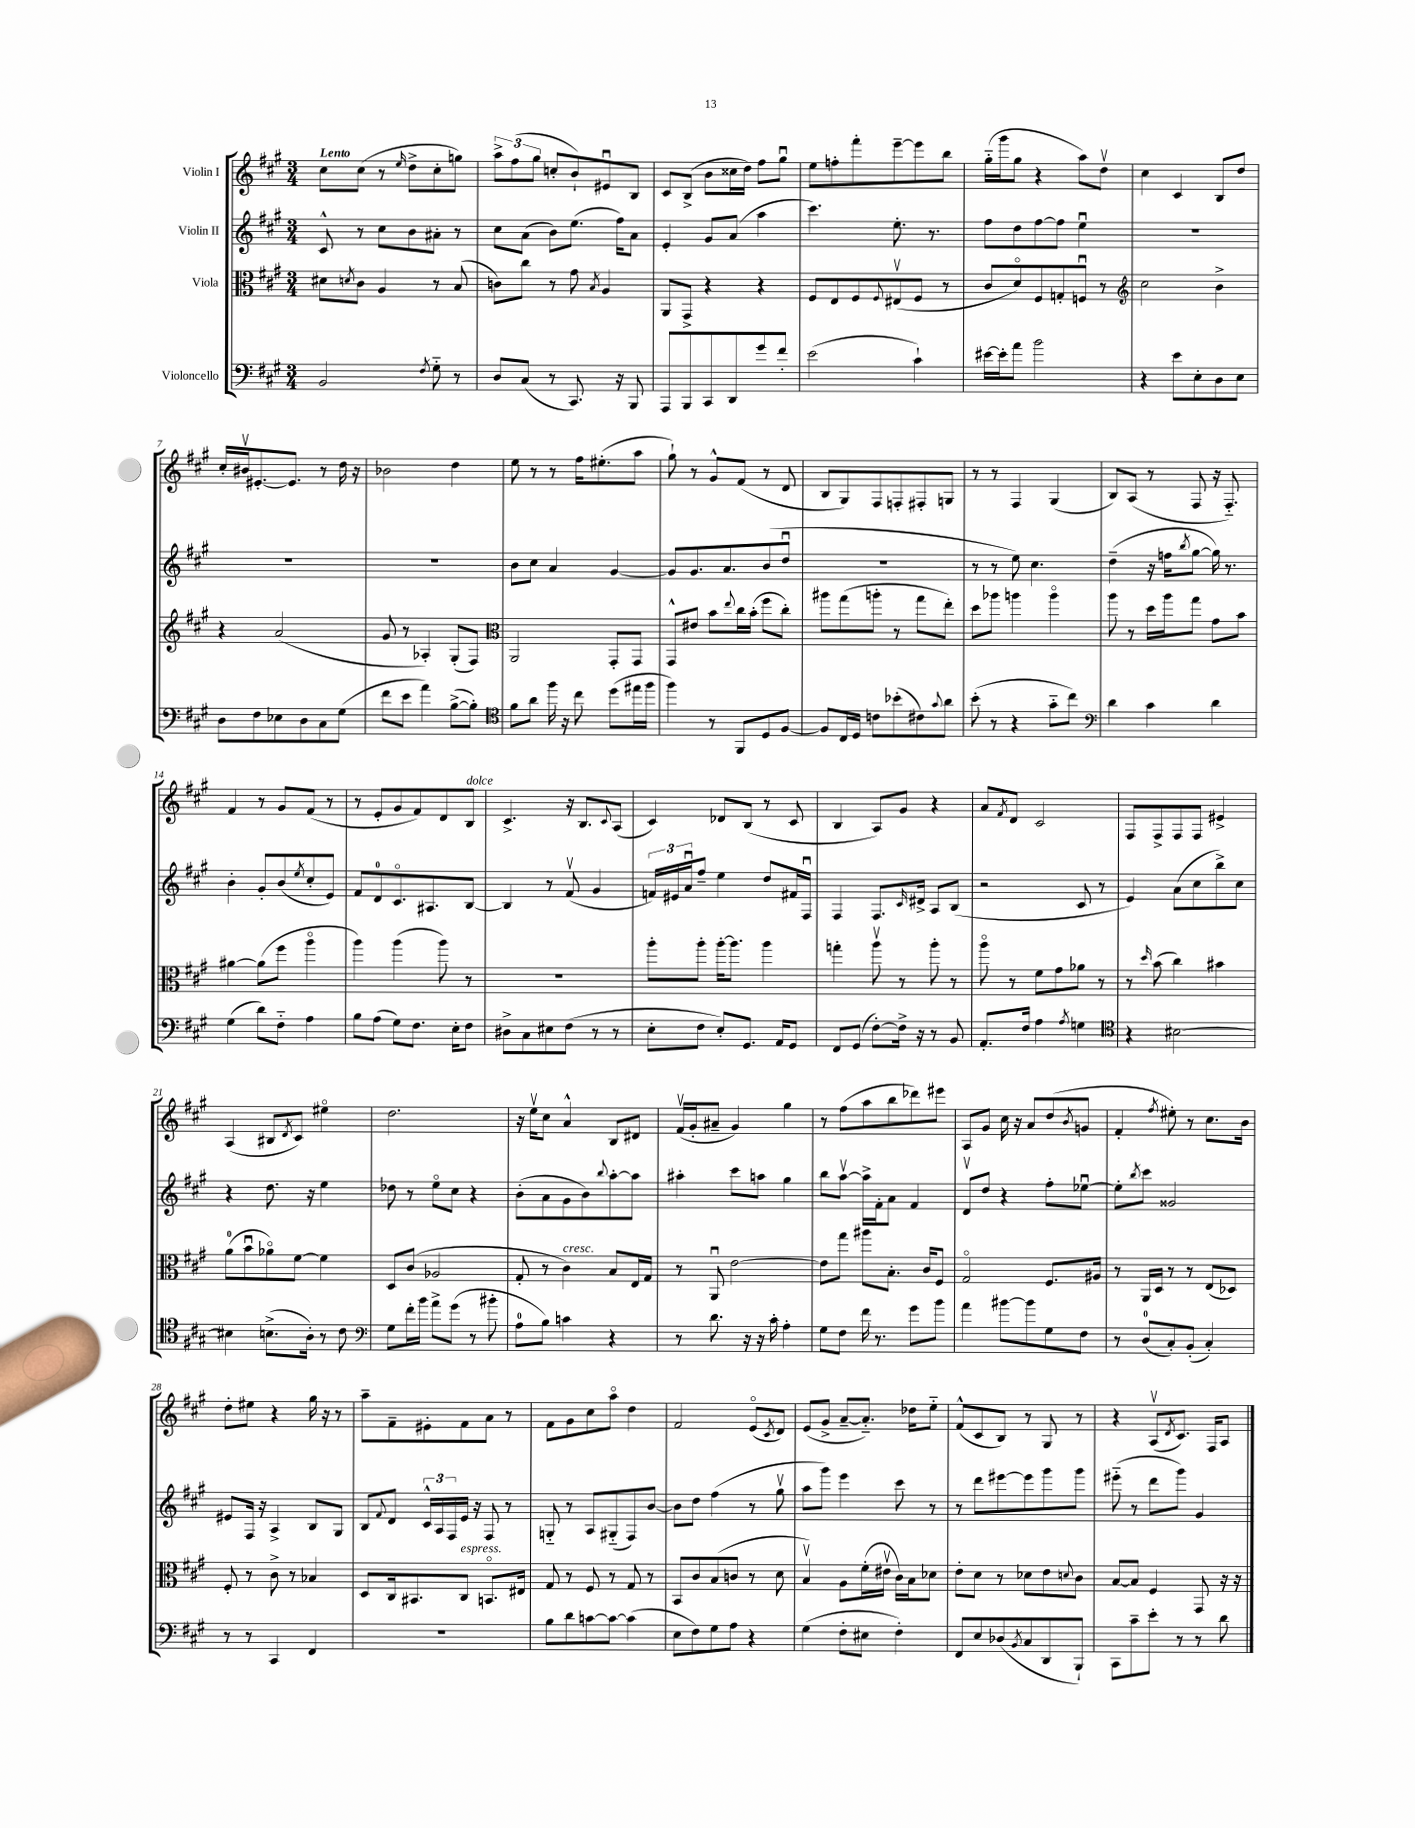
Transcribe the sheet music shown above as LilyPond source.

<<
\new StaffGroup <<
\new Staff = "s0" \with { instrumentName = "Violin I" } {
    \clef treble \key a \major \numericTimeSignature \time 3/4 \tempo "Lento"
    cis''8 cis''8( r8 \grace { e''16 } d''8-> cis''8-. g''8) |
    \tuplet 3/2 { a''8-> fis''8( gis''8 } c''8-. b'8-!) eis'8\downbow b8 |
    cis'8 b8->( b'8 cisis''16 d''16) fis''8 gis''8\downbow |
    e''8 f''8-. fis'''8-. e'''8~-- e'''8 b''8 |
    gis''16-_( gis'''16 gis''8 r4 a''8) d''8\upbow |
    cis''4 cis'4 b8 d''8 |
    cis''16-. bis'16\upbow eis'8.~-. eis'8. r8 d''16 r16 |
    bes'2 d''4 |
    e''8 r8 r8 fis''16 eis''8.-.( a''8 |
    gis''8-!) r8 gis'8-^ fis'8( r8 d'8 |
    b8 gis8) fis8 f8-. fis8-. g8 |
    r8 r8 fis4 gis4( |
    b8) a8( r8 fis8 r16 fis8.-_) |
    fis'4 r8 gis'8 fis'8( r8 |
    r8 e'8-. gis'8 fis'8) d'8 b8^\markup { \italic "dolce" } |
    cis'4.-> r16 b8. \appoggiatura { cis'8 } a8( |
    cis'4) des'8 b8( r8 cis'8 |
    b4 a8) gis'8 r4 |
    a'8 \acciaccatura { fis'8 } d'8 cis'2 |
    fis8 fis8-> fis8 fis8 eis'4-> |
    a4( bis8 \acciaccatura { d'8 } cis'8) eis''4\flageolet |
    d''2. |
    r16 e''16\upbow cis''8 a'4-^ b8 dis'8 |
    fis'16\upbow( gis'16-. ais'8-- gis'4) gis''4 |
    r8 fis''8( a''8 b''8 des'''8) eis'''8 |
    a8 gis'8 cis''16 r16 a'8 d''8( \acciaccatura { b'8 } g'8 |
    fis'4-. \acciaccatura { fis''8 } eis''8-.) r8 cis''8. b'16 |
    d''8-. eis''8 r4 gis''16 r16 r8 |
    a''8-- fis'8-- eis'8-. fis'8 a'8 r8 |
    fis'8 gis'8 cis''8 a''8\flageolet d''4 |
    fis'2 e'8\flageolet( \acciaccatura { cis'8 } d'8) |
    e'8( gis'8-> a'8~-- a'8.-_) des''16 e''8-_ |
    fis'8-^( cis'8 b8) r8 gis8 r8 |
    r4 a8\upbow( \acciaccatura { d'8 } cis'8.) fis16 a8 \bar "|." |
}
\new Staff = "s1" \with { instrumentName = "Violin II" } {
    \clef treble \key a \major \numericTimeSignature \time 3/4
    cis'8-^ r8 cis''8 b'8 ais'8-. r8 |
    cis''8 a'8( b'8) e''8.( fis''16) a'8 |
    e'4-. gis'8 a'8( a''4 |
    cis'''4.) e''8.-. r8. |
    fis''8 d''8 fis''8~ fis''8 e''4\downbow |
    R2. |
    R2. |
    R2. |
    b'8 cis''8 a'4 gis'4~ |
    gis'8 gis'8. a'8. b'8( d''8\downbow |
    R2. |
    r8 r8 e''8) cis''4. |
    d''4--( r16 f''16 \acciaccatura { b''8 } gis''8~ gis''16) r8. |
    b'4-. gis'8-. b'8( \acciaccatura { e''8 } cis''8-. e'8) |
    fis'8 d'8-0 cis'8.\flageolet ais8. b8~ |
    b4 r8 fis'8\upbow( gis'4 |
    \tuplet 3/2 { f'16) eis'16 a'16\downbow } fis''8-- e''4 d''8 fis'16 fis16\downbow |
    fis4 fis8. \grace { cis'16 } dis'16-> a8 b8( |
    r2 cis'8 r8 |
    e'4) a'8( cis''8 b''8->) cis''8 |
    r4 d''8. r16 e''4 |
    des''8 r8 e''8\flageolet cis''8 r4 |
    b'8-.( a'8 gis'8 b'8) \appoggiatura { b''8 } a''8~-. a''8 |
    ais''4-. cis'''8 a''8 gis''4 |
    b''8 a''8~\upbow a''16-> fis'16-. a'8 fis'4 |
    d'8\upbow d''8 r4 fis''8-. ees''8~\downbow |
    ees''8-. \acciaccatura { b''8 } cis'''8 gisis'2 |
    eis'8 fis16 r16 a4-> b8 gis8 |
    b8 \appoggiatura { fis'8 } d'8 \tuplet 3/2 { cis'16-^ a16 fis16 } e'16 r16 fis8 r8 |
    g8-_ r8 a8 gis8-_( fis8) b'8~ |
    b'8 d''8 fis''4( r8 gis''8\upbow |
    a''8 gis'''8) e'''4 cis'''8 r8 |
    r8 d'''8 eis'''8~ eis'''8 gis'''8 gis'''8 |
    eis'''8-_( r8 d'''8 gis'''8) gis'4 \bar "|." |
}
\new Staff = "s2" \with { instrumentName = "Viola" } {
    \clef alto \key a \major \numericTimeSignature \time 3/4
    dis'8 \acciaccatura { d'8 } cis'8 a4 r8 b8( |
    c'8) cis''8 r8 gis'8 \acciaccatura { b8 } a4 |
    a,8 gis,8-> r4 r4 |
    fis8 e8 fis8 \appoggiatura { fis8 } eis8\upbow( fis8 r8 |
    cis'8 d'8\flageolet) fis8 g8-. f8\downbow r8 |
    \clef treble cis''2 b'4-> |
    r4 a'2( |
    gis'8 r8 aes4-.) gis8-.( fis8) |
    \clef alto a,2 gis,8-. gis,8 |
    gis,8-^ eis'8 b'8 \appoggiatura { e''8 } cis''16 b'16-.( fis''8 cis''8-.) |
    ais''8 gis''8( a''8-. r8 gis''8 e''8-.) |
    d''8 aes''8 a''4 a''4\flageolet |
    a''8 r8 d''16 a''16 gis''8 gis'8 b'8 |
    ais'4~ ais'8( fis''8 a''4\flageolet |
    a''4) a''4( a''8) r8 |
    R2. |
    a''8-. a''8-. a''16~-. a''8. a''4 |
    g''4-. a''8\upbow r8 a''8-. r8 |
    a''8\flageolet r8 fis'8 gis'8 aes'8 r8 |
    r8 \grace { d''16 } b'8( cis''4) bis'4 |
    a'8-0( b'8\downbow aes'8\flageolet) fis'8~ fis'4 |
    d8 cis'8( aes2 |
    gis8-. r8 cis'4^\markup { \italic "cresc." }) b8 e16 gis16 |
    r8 a,8\downbow e'2~ |
    e'8 gis''8 ais''8 b8.-. cis'16 fis8 |
    gis2\flageolet fis8. ais16 |
    r8 a,16 d16 r8 r8 e8( des8) |
    fis8-. r8 cis'8-> r8 bes4 |
    d8 cis16 bis,8. cis8^\markup { \italic "espress." } b,8.\flageolet eis16 |
    gis8 r8 fis8 r8 gis8 r8 |
    b,8 cis'8 b8( c'8 r8 d'8 |
    b4\upbow) a8 fis'16-.( eis'16\upbow cis'16) b16 des'8 |
    e'8-. d'8 r8 des'8 e'8 \appoggiatura { d'8 } cis'8 |
    b8~ b8 fis4 gis,8 r16 r16 \bar "|." |
}
\new Staff = "s3" \with { instrumentName = "Violoncello" } {
    \clef bass \key a \major \numericTimeSignature \time 3/4
    b,2 \acciaccatura { fis8 } gis8-_ r8 |
    d8 cis8( r8 cis,8.) r16 b,,8 |
    a,,8 b,,8 cis,8 d,8 gis'8 fis'8-. |
    e'2( cis'4-!) |
    eis'16~ eis'16-. a'8 b'2 |
    r4 e'8 e8-. d8 e8 |
    d8 fis8 ees8 d8 cis8 gis8( |
    fis'8 e'8 a'4) b8~->( b8-.) |
    \clef tenor fis'8 a'8 fis''16 r16 cis''8 d''8( eis''16 fis''16 |
    fis''4) r8 fis,8 d8 fis8~ |
    fis8 cis16 d16 c'8 bes'8-.( cis'8) \appoggiatura { gis'8 } a'8 |
    b'8-.( r8 r4 gis'8-_ cis''8) |
    \clef bass d'4 cis'4 d'4 |
    gis4( d'8) fis8-_ a4 |
    b8 a8( gis8) fis8. e16-. fis8 |
    dis8-> cis8 eis8 fis8( r8 r8 |
    e8-. fis8 e8-.) gis,8. a,16 gis,8 |
    fis,8 gis,8( fis8~-.) fis16-> r16 r8 b,8 |
    a,8.-. fis16 a4 \acciaccatura { a8 } g4 |
    \clef tenor r4 bis2~ |
    bis4 b8.->( a16-.) r8 cis'8 |
    \clef bass gis8 fis'16-. b'16 a'8-> gis'8( r8 bis'8-. |
    a8-0 b8) c'4 r4 |
    r8 d'8. r16 r16 cis'16-. a4-. |
    gis8 fis8 fis'16 r8. gis'8 b'8 |
    a'4 bis'8~ bis'8 gis8 fis8 |
    r8 d8-0( cis8-.) b,8-.( cis4-.) |
    r8 r8 cis,4 fis,4 |
    R2. |
    b8 d'8 c'8~ c'8~ c'4( |
    e8 fis8) gis8 a8 r4 |
    gis4( fis8-. eis8 fis4-.) |
    fis,8 e8 des8( \acciaccatura { b,8 } cis8 d,8 b,,8-!) |
    cis,8 cis'8-- e'8-. r8 r8 d'8 \bar "|." |
}
>>
>>
